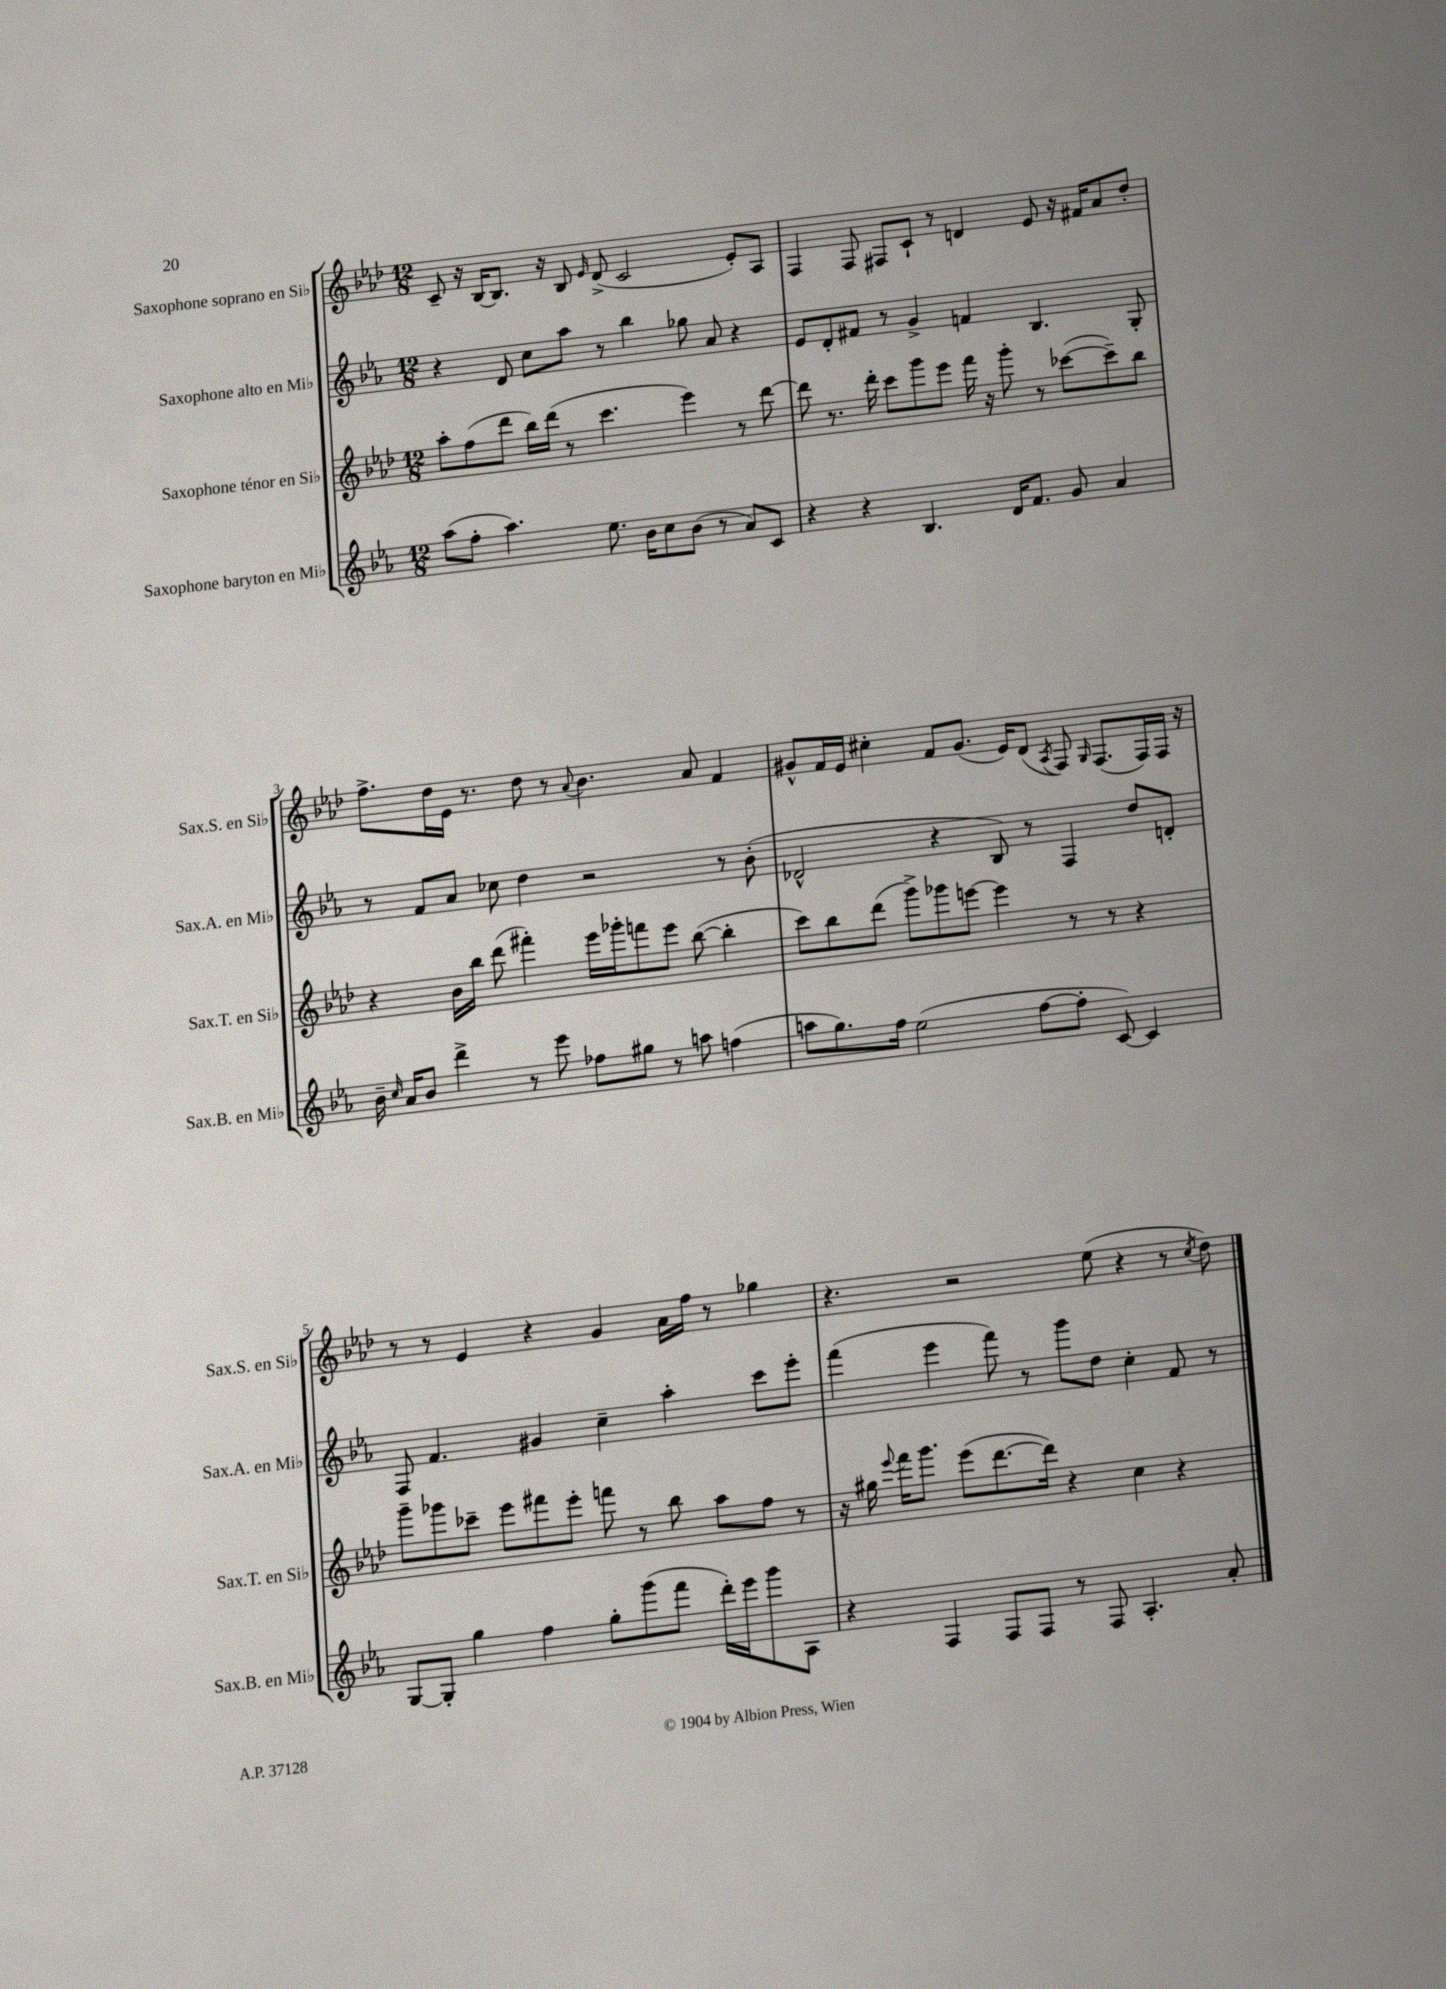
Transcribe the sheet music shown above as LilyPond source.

<<
\new StaffGroup <<
\new Staff = "s0" \with { instrumentName = "Saxophone soprano en Sib" shortInstrumentName = "Sax.S. en Sib" } {
    \clef treble \key aes \major \numericTimeSignature \time 12/8
    \autoBeamOff c'8-- r16 bes16[~ bes8.] r16 bes8 \grace { ees'16 } des'8->( c'2 ees'8[-.) aes8] |
    f4 f8 fis8[ c'8]-! r8 d'4 ees'8 r16 fis'16[ aes'8 des''8]-. |
    f''8.[-> des''16 ees'16] r8. des''8 r8 \appoggiatura { aes'8 } bes'4. aes'8 f'4 |
    gis'8[-^ f'16 ees'16] cis''4-. f'8[ gis'8.]( ees'16[) des'8]( \acciaccatura { aes8 } f8) \grace { g16 } f8.[( f16) f16] r16 |
    r8 r8 ees'4 r4 g'4 aes'16[ f''16] r8 ges''4 |
    r4. r2 ees''8( r4 r8 \acciaccatura { c''8 } des''8) \bar "|." |
}
\new Staff = "s1" \with { instrumentName = "Saxophone alto en Mib" shortInstrumentName = "Sax.A. en Mib" } {
    \clef treble \key ees \major \numericTimeSignature \time 12/8
    \autoBeamOff r4 d'8 c''8[ aes''8] r8 bes''4 ges''8 aes'8 r4 |
    ees'8[ d'8-. fis'8] r8 g'4-> f'4 bes4. g8-. |
    r8 f'8[ aes'8] ces''8 d''4 r2 r8 bes'8-.( |
    des'2-^ r4 bes8) r8 f4 d''8[ d'8]-. |
    f8 f'4. gis'4 c''4-- aes''4-. c'''8[ ees'''8]-. |
    f'''4( ees'''4 f'''8) r8 g'''8[ d''8] c''4-. f'8 r8 \bar "|." |
}
\new Staff = "s2" \with { instrumentName = "Saxophone ténor en Sib" shortInstrumentName = "Sax.T. en Sib" } {
    \clef treble \key aes \major \numericTimeSignature \time 12/8
    \autoBeamOff aes''8[-. f''8( des'''8] bes''16[) des'''16]( r8 c'''4. ees'''4) r8 des'''8~ |
    des'''8 r8. des'''16-. c'''8[ g'''8 ees'''8] f'''16 r16 g'''8-. r8 ces'''8[~( ces'''8--) bes''8] |
    r4 bes'16[ bes''16] des'''8( fis'''4-.) ees'''16[ ges'''16-. f'''8 ees'''8] bes''8~( bes''4-. |
    c'''8[) bes''8 des'''8]( g'''8[->) ges'''8 e'''8]~ e'''4 r8 r8 r4 |
    g'''8[-- ges'''8 ces'''8]-- ees'''8[ fis'''8 ees'''8]-. f'''8 r8 bes''8 aes''8[ f''8] r8 |
    r16 gis''16 \appoggiatura { ees'''8 } f'''16[ g'''8.] ees'''8[( des'''8.~ des'''16]) r4 c''4 r4 \bar "|." |
}
\new Staff = "s3" \with { instrumentName = "Saxophone baryton en Mib" shortInstrumentName = "Sax.B. en Mib" } {
    \clef treble \key ees \major \numericTimeSignature \time 12/8
    \autoBeamOff aes''8[( f''8]-. aes''4.) ees''8. bes'16[ c''8 bes'8]( r8 aes'8[) c'8] |
    r4 r4 bes4. d'16[ f'8.] g'8 aes'4 |
    bes'16-- \grace { c''16 } aes'16[ bes'8] d'''4-> r8 ees'''8 fes''8[ gis''8] r8 a''8 f''4( |
    a''8[ g''8.) f''16] ees''2( f''8[~ f''8]-. c'8~) c'4 |
    g8[~ g8]-. g''4 f''4 g''8[-. g'''8( f'''8] d'''16[-.) ees'''16 g'''8 aes8] |
    r4 f4 f8[ f8] r8 f8 aes4.-. aes'8-. \bar "|." |
}
>>
>>
